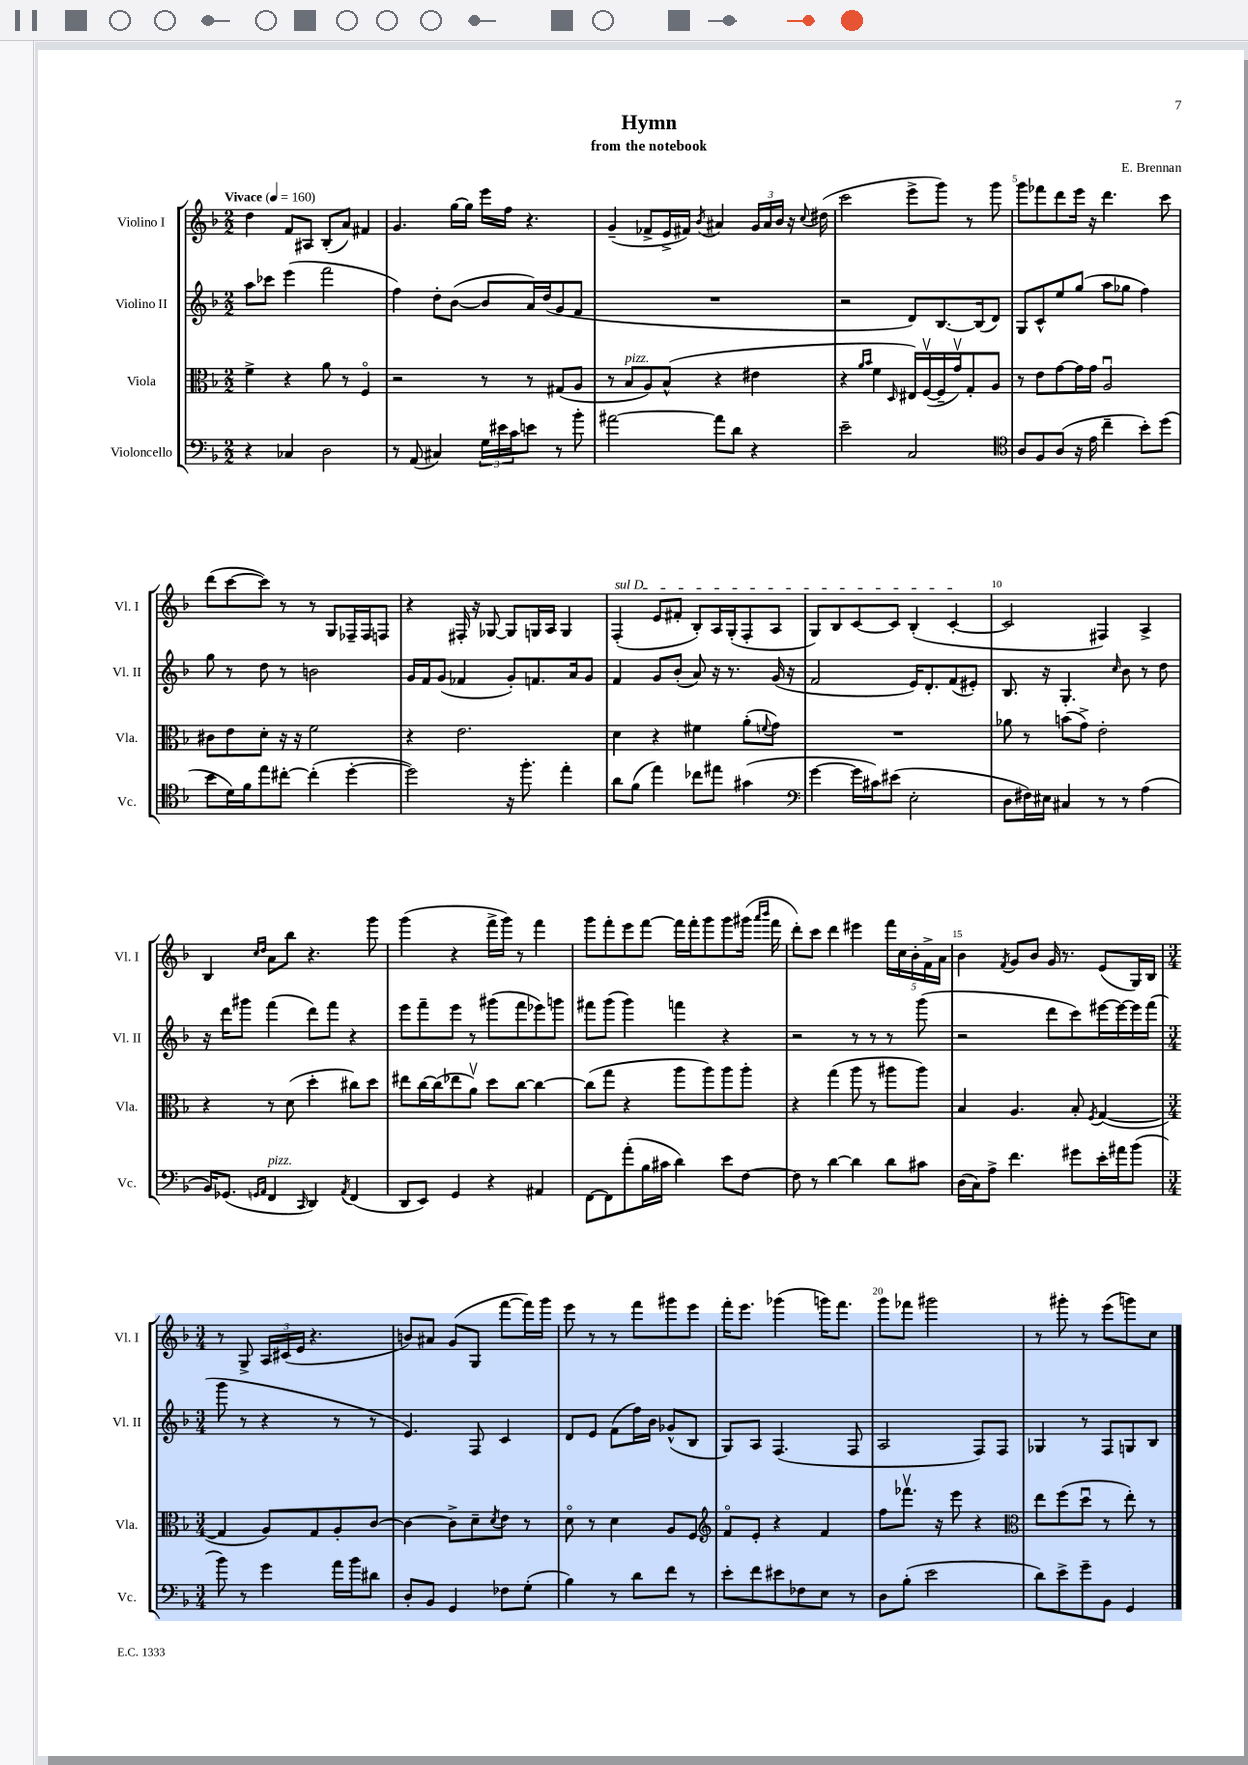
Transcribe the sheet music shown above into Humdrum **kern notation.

**kern	**kern	**kern	**kern
*part4	*part3	*part2	*part1
*staff4	*staff3	*staff2	*staff1
*I"Violoncello	*I"Viola	*I"Violino II	*I"Violino I
*I'Vc.	*I'Vla.	*I'Vl. II	*I'Vl. I
*clefF4	*clefC3	*clefG2	*clefG2
*k[b-]	*k[b-]	*k[b-]	*k[b-]
*M2/2	*M2/2	*M2/2	*M2/2
*MM160	*MM160	*MM160	*MM160
=1	=1	=1	=1
!	!	!	!LO:TX:a:B:t=Vivace
4r	4f^\	8aa\L	4dd\
.	.	8ccc-X\J	.
4C-X/	4r	(4eee\	8f/L
.	.	.	8A#X/J
2D\	8a\	2fff\	(8B-'/L
.	8r	.	8a/J)
.	4F/	.	4f#X/
=2	=2	=2	=2
8r	2r	4ff\)	4.g/
(8AA/	.	.	.
4C#X/)	.	8dd'\L	.
.	.	([8b-\J	[16gg\LL
.	.	.	16gg\JJ]
24G\LL	8r	8b-/L]	16eee\LL
24e#X\	.	.	.
.	.	.	16ff\JJ
24c\J	.	.	.
8en\J	8r	16a/L)	4.r
.	.	(16dd/J	.
8r	(8G#X/L	8g/	.
8b-'\	8A/J	8f/J	.
=3	=3	=3	=3
[2a#X\	8r	1r	(4g~/
!	!LO:TX:a:i:t=pizz.	!	!
.	8B-/L	.	.
.	8A/)	.	8f-X^/L
.	(8B-^^/J	.	16e^/L
.	.	.	16f#X/JJ)
.	.	.	8qb-/
8a#\L]	4r	.	4a#X/
8d\J	.	.	.
4r	4e#X\	.	24g/LL
.	.	.	24a#/
.	.	.	24b-/JJ
.	.	.	16r
.	.	.	8qqcc/
.	.	.	(16dd#X\
=4	=4	=4	=4
2e~\	4r	2r	2ccc\
.	16qqa/LL	.	.
.	16qqb-/JJ	.	.
.	4f\	.	.
.	16qqD/	.	.
2C/	16E#X/LL)	8d/L)	8eee^\L
.	([16Fv/	.	.
.	16F~/]	[8.B-/	8ggg\J)
.	16gv/J)	.	.
.	8G'/	.	8r
.	.	(16B-/k]	.
.	8A/J	8d/J)	8ggg\
=5	=5	=5	=5
*clefC4	*	*	*
8A/L	8r	8G/L	8ggg\L
8F/	8e\L	8c^^/	8fff-X\
(8A/J	[8g\	8ee/	8ddd\
16r	16g\L]	(8gg/J	16eee\Jk
16e\	16g\JJ	.	16r
4cc~\	2Au/	8aa\L	4.ddd\
.	.	8gg-X\J	.
8b-'\L)	.	4ff\)	.
(8dd\J	.	.	8ccc\
!!LO:LB:g=z
=6	=6	=6	=6
8b-\L	8c#X\L	8gg\	(8ddd\L
16d\L)	8e\	8r	[8ccc\
16f\J	.	.	.
8ee\	8d'\J	8dd\	8ccc\J])
[8cc#X'\J	16r	8r	8r
.	16r	.	.
(4cc#'\]	2f\	2bn\	8r
.	.	.	8G/L
[4dd'\	.	.	16F-X~/L
.	.	.	16F-/J
.	.	.	8Fn/J
=7	=7	=7	=7
2dd\])	4r	16g/LL	4r
.	.	16f/J	.
.	.	(8g/J	.
.	2.e\	4f-X/	16F#X'/
.	.	.	16r
.	.	.	[8G-X/
16r	.	8g'/L)	8G-/L]
8.ff'\	.	.	.
.	.	8.fn/	16Gn/L
.	.	.	16A/JJ
4ee'\	.	.	4G/
.	.	16a/k	.
.	.	8g/J	.
=8	=8	=8	=8
!	!	!	!LO:TX:a:i:t=sul D
8a\L	4d\	4f/	(4F'/
(8f\J	.	.	.
4ee\)	4r	8g/L	8e/L
.	.	(8b-'/J	8f#X'/J
8cc-X\L	4f#X\	8a/)	8B-'/L)
8ee#X\J	.	16r	16A/L
.	.	8.r	(16G'/J
(4g#X\	(8a'\L	.	8F'/
.	8qqfn/	.	.
.	8g\J)	(16g/	8A/J
.	.	16r	.
=9	=9	=9	=9
*clefF4	*	*	*
[4g\	1r	2f/	8G/L)
.	.	.	8B-/
16g\LL]	.	.	[8c/
16c#X\J)	.	.	.
(8e#X\J	.	.	8c/J]
2E'\	.	16e/KL)	(4B-'/
.	.	8.d'/	.
.	.	(8f/	[4c'/
.	.	8e#X'/J)	.
=10	=10	=10	=10
8D\L	8a-X\	8.B-/	2c/]
16F#X\L)	8r	.	.
16E#X\JJ	.	16r	.
4C#X/	(8bn\L	4.G'/	.
.	8g^\J)	.	.
8r	2e'\	.	4F#X/)
.	.	16qqcc/	.
8r	.	8b-\	.
(4A\	.	8r	4A^/
.	.	8dd\	.
!!LO:LB:g=z
=11	=11	=11	=11
16BB-/KL)	4r	16r	4B-/
(8.GG-X/J	.	16ddd\KL	.
.	.	8ggg#X\J	.
16qqGGn/LL	.	.	16qqcc/LL
16qqAA/JJ	.	.	16qqdd/JJ
!LO:TX:a:i:t=pizz.	!	!	!
4FF/	8r	(4fff\	8a\L
.	(8d\	.	8bb-\J
16qqCC/	.	.	.
4DD/)	4dd'\	8ddd\L)	4.r
.	.	8fff\J	.
8qAA/	.	.	.
(4FF/	8cc#X\L)	4r	.
.	8dd\J	.	8ggg\
=12	=12	=12	=12
8DD/L	8ee#X\L	8eee\L	(4ggg\
8EE/J)	[16cc\L	8fff~\	.
.	(16cc\J]	.	.
4GG/	8ee-X\	8eee\J	4r
.	8av\J)	8r	.
4r	8dd\L	(8ggg#X\L	16fff^\LL
.	.	.	16ggg\JJ)
.	[8cc\J	8fff\	8r
4AA#X/	4cc\_	8eee-X\)	4fff\
.	.	8gggn\J	.
=13	=13	=13	=13
[8FF\L	(8cc\L]	8fff#X\L	8ggg\L
8FF\]	8gg\J	(8ggg\J	8fff'\
(8a'\	4r	4ggg\)	8eee\
16B-\L	.	.	[8fff\J
16c#X\JJ	.	.	.
4d\)	8aa\L	4fffn\	16fff\LL]
.	.	.	16fff'\J
.	8aa\)	.	8ggg\
8e\L	8aa\	4r	8ggg\
[8F\J	8aa'\J	.	(16ggg#X\Jk
.	.	.	16qqaaa/LL
.	.	.	16qqbbb-/JJ
.	.	.	16fff\
=14	=14	=14	=14
8F\]	4r	2r	8ddd'\L)
8r	.	.	8ccc\J
[4d\	(4gg\	.	4ddd\
4d\]	8aa\	8r	4eee#X\
.	8r	8r	.
8d\L	8aa#X\L	8r	20fff\LL
.	.	.	20cc\
.	.	.	20b-'\
8c#X\J	8aa#\J)	(8ggg\	.
.	.	.	20f^\
.	.	.	20a\JJ
=15	=15	=15	=15
(16D\LL	4B-/	2r	4b-\
16C\J)	.	.	.
8A^\J	.	.	.
.	.	.	8qf/
4.f\	4.A/	.	8g/L
.	.	.	8b-/J
.	.	8ddd\L	16g/
.	.	.	8.r
8g#X\L	8B-'/	8ccc\)	.
.	8qF/	.	.
16e'\L	([4G/	[16eee#X\L	(8e/L
16a#X\J	.	16eee#\_	.
(8b-\J	.	16eee#\]	16G/L)
.	.	(16fff\JJ	16B-/JJ
!!LO:LB:g=z
=16	=16	=16	=16
*M3/4	*M3/4	*M3/4	*M3/4
8b-\)	4G/]	8ggg\	8r
8r	.	8r	8G^/
4g\	8A/L)	4r	24A/LL
.	.	.	(24c#X/
.	.	.	24e/JJ
.	8G/	.	4.r
16a\LL	8A'/	8r	.
16b-\J	.	.	.
8d#X\J	[8c/J	8r	.
=17	=17	=17	=17
8D'/L	4c\_	4.e/)	8bn/L)
8BB-/J	.	.	8a#X/J
4GG/	8c^\L]	.	(8g/L
.	8d~\	8F/	8G/J
.	8qd/	.	.
8F-X\L	8e\J	4c/	[8fff\L
(8G'\J	8r	.	16fff\L])
.	.	.	16ggg\JJ
=18	=18	=18	=18
4B-\)	8d\	8d/L	8eee\
.	8r	8e/J	8r
8r	4d\	(8f\L	8r
8d\L	.	16ff\L)	8fff\L
.	.	16b-\JJ	.
8f\J	8A/L	(8g-X^^/L	8ggg#X\
8r	8F/J	8B-/J	8eee\J
=19	=19	=19	=19
*	*clefG2	*	*
8e'\L	8f/L	8G/L)	16fff'\KL
.	.	.	8.eee\J
8f\	8e'/J	8A/J	.
8e#X\	4r	(4.F/	(4ggg-X\
8F-X\	.	.	.
8E\J	4f/	.	16gggn\KL)
.	.	.	8.fff\J
8r	.	8F/	.
=20	=20	=20	=20
8D\L	8ff\L	2A/	8ggg\L
(8B-'\J	8.fff-Xv\J	.	8fff-X\J
2e\	.	.	2ggg#X\
.	16r	.	.
.	8eee\	.	.
.	4r	8F/L)	.
.	.	8F/J	.
=21	=21	=21	=21
*	*clefC3	*	*
8d\L)	8ee\L	4G-X/	8r
8e^\	(8ff\	.	8ggg#X'\
8g~\	8ddu\J	8r	8r
8BB-\J	8r	8F/L	(8eee\L
4GG/	8ee'\)	8Gn/	8gggn\)
.	8r	8B-/J	8cc\J
==	==	==	==
*-	*-	*-	*-
